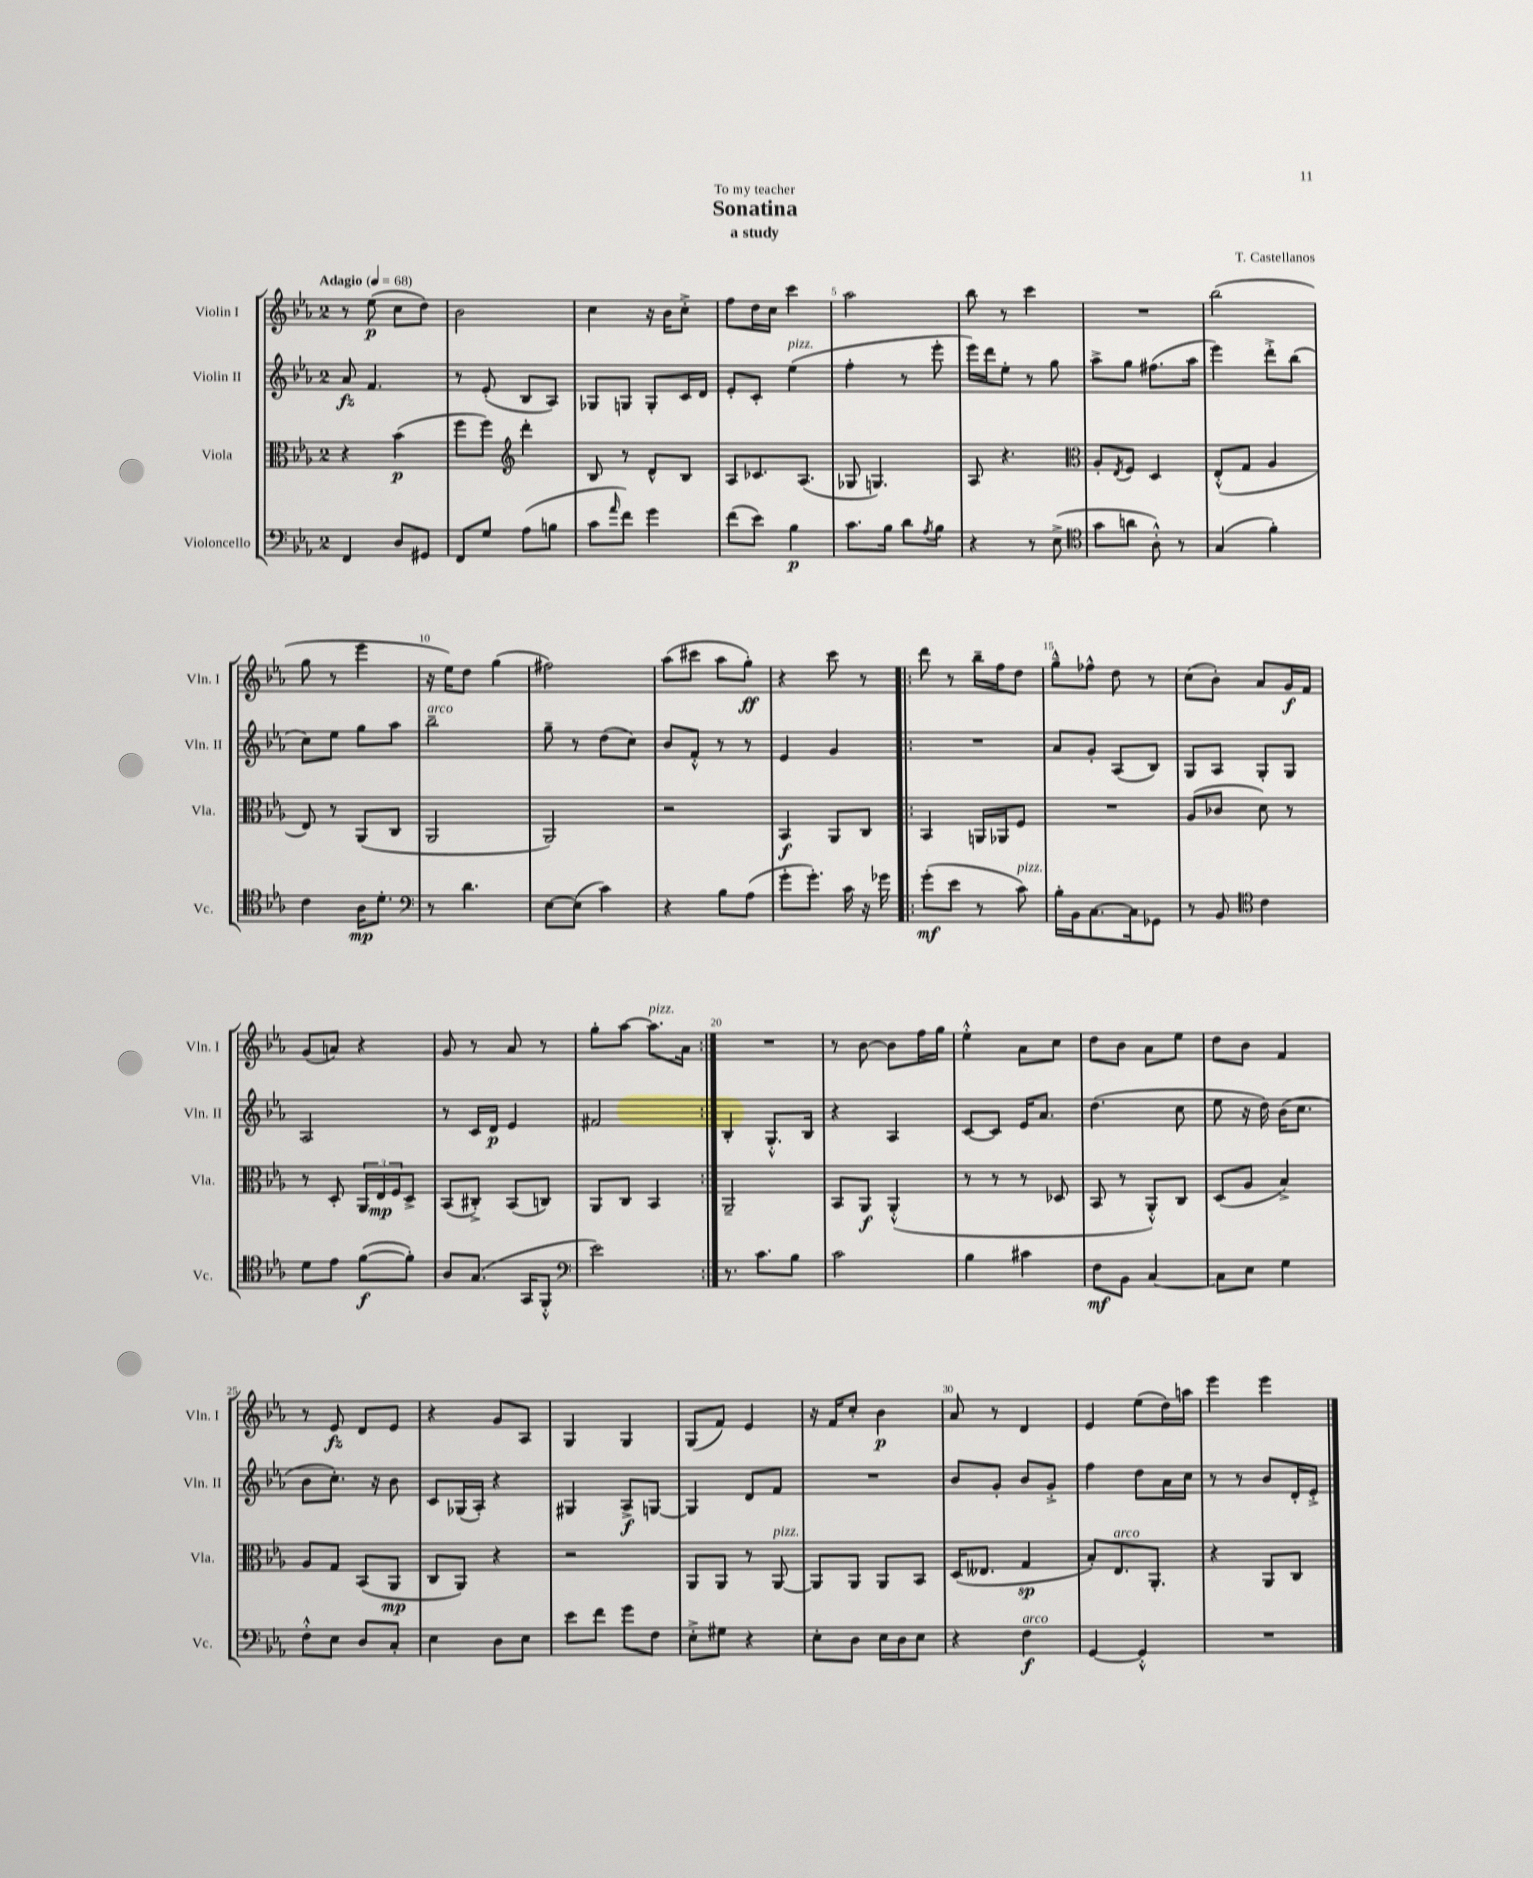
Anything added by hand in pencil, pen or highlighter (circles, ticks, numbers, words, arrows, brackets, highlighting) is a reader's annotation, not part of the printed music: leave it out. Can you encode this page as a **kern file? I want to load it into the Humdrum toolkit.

**kern	**kern	**kern	**kern
*staff4	*staff3	*staff2	*staff1
*clefF4	*clefC3	*clefG2	*clefG2
*k[b-e-a-]	*k[b-e-a-]	*k[b-e-a-]	*k[b-e-a-]
*M2/4	*M2/4	*M2/4	*M2/4
*MM68	*MM68	*MM68	*MM68
4FF/	4r	8a-/	8r
.	.	4.f/	(8ee-\
8D/L	(4b-\	.	8cc\L
8GG#/J	.	.	8dd\J)
=	=	=	=
8FF/L	8ff\L	8r	2b-\
8G/J	8ff\J)	(8e-'/	.
*	*clefG2	*	*
(8A-\L	4ddd'\	8B-/L	.
8B\J	.	8A-/J)	.
=	=	=	=
8c\L	8B-/	8G-/L	4cc\
16qqa-/	.	.	.
8f\J)	8r	8G/J	.
4g\	8d^^/L	8G'/L	16r
.	.	.	16b-\LK
.	8B-/J	16c/L	8cc'^\J
.	.	16d/JJ	.
=	=	=	=
(8f\L	8A-/L	8e-'/L	8ff\L
8e-\J)	8.c-/	8c'/J	16dd\L
.	.	.	16cc\JJ
4B-\	.	(4ee-\	4ccc\
.	(8.A-/J	.	.
=	=	=	=
8.c\L	8G-/	4ff'\	2aa-\
.	4.G/)	.	.
16B-\Jk	.	.	.
8d\L	.	8r	.
8qA-/	.	.	.
8B-\J	.	8eee-'\	.
=	=	=	=
4r	8A-/	16eee-\LL)	8bb-\
.	.	16ddd\J	.
.	4.r	8ee-'\J	8r
8r	.	8r	4ccc\
(8E-^\	.	8gg\	.
=	=	=	=
*clefC4	*clefC3	*	*
8g\L	8A-'/L	8aa-^\L	2r
.	8qE-/	.	.
8a\J	8F/J	8gg\J	.
8A-'^^\)	4D/	(8.ff#\L	.
8r	.	.	.
.	.	16aa-\Jk	.
=	=	=	=
(4G/	(8E-'^^/L	4eee-\)	(2bb-\
.	8G/J	.	.
4f'\)	4A-/	8ddd'^\L	.
.	.	(8bb-\J	.
=	=	=	=
4c\	8E-/)	8cc\L)	8gg\
.	8r	8ee-\J	8r
16A-\LK	(8AA-/L	8gg\L	4eee-\
8.d'\J	.	.	.
.	8C/J	8aa-\J	.
=	=	=	=
*clefF4	*	*	*
8r	2AA-/	2bb-~\	16r
.	.	.	16ee-\LK)
4.d\	.	.	8dd\J
.	.	.	(4gg\
=	=	=	=
[8E-\L	2AA-/)	8gg~\	2ff#\)
(8E-\]J	.	8r	.
4c\)	.	(8dd\L	.
.	.	8cc\J)	.
=	=	=	=
4r	2r	8b-/L	(8aa-\L
.	.	8f'^^/J	8ccc#\J
8B-\L	.	8r	8aa-\L
(8A-\J	.	8r	8gg'\J)
=	=	=	=
8g'\L	4BB-/	4e-/	4r
8.g'\J)	.	.	.
.	8AA-/L	4g/	8ccc\
16c\	.	.	.
16r	8C/J	.	8r
16g-\	.	.	.
=!|:	=!|:	=!|:	=!|:
(8g'\L	4BB-/	2r	8ddd\
8e-\J	.	.	8r
8r	16AA/LL	.	16bb-~\LL
.	16AA-/J	.	16ff\J
8c\)	8F/J	.	8dd\J
=	=	=	=
16B-'\LL	2r	8a-/L	8gg~^^\L
16BB-\J	.	.	.
[8.C\	.	8g'/J	8ff-^^\J
.	.	(8A-/L	8dd\
16C\]k	.	.	.
8GG-\J	.	8B-/J)	8r
=	=	=	=
8r	(8A-/L	8G/L	(8cc\L
8BB-/	8c-/J	8A-/J	8b-'\J)
*clefC4	*	*	*
4c\	8d\)	8G'/L	8a-/L
.	8r	8G/J	16g/L
.	.	.	16f/JJ
=	=	=	=
8d\L	8r	2A-/	(8g/L
8e-\J	8D'/	.	8a/J)
([8f\L	24AA-/LL	.	4r
.	24E-/	.	.
.	24F/J	.	.
8f'\]J)	8D^/J	.	.
=	=	=	=
8A-/L	(8BB-/L	8r	8g/
(8.G/J	8C#'^/J)	16c/LL	8r
.	.	16d/JJ	.
.	(8BB-/L	4e-/	8a-/
16GG/LK	.	.	.
8FF'^^/J	8C/J)	.	8r
=	=	=	=
*clefF4	*	*	*
2e-\)	8AA-/L	2f#/	8gg'\L
.	8C/J	.	[8aa-\J
.	4BB-/	.	8.aa-\]L
.	.	.	16a-\Jk
=:|!	=:|!	=:|!	=:|!
8.r	2AA-~/	4B-'/	2r
8.c\L	.	.	.
.	.	8.G'^^/L	.
8B-\J	.	.	.
.	.	16B-/Jk	.
=	=	=	=
2c\	8BB-/L	4r	8r
.	8AA-/J	.	[8b-\
.	(4AA-'^^/	4A-/	8b-\]L
.	.	.	16ff\L
.	.	.	16gg\JJ
=	=	=	=
4B-\	8r	[8c/L	4ee-'^^\
.	8r	8c/]J	.
4c#\	8r	16e-/LK	8a-\L
.	.	8.a-/J	.
.	8D-/	.	8cc\J
=	=	=	=
8F\L	8BB-/	(4.dd\	8dd\L
8BB-\J	8r	.	8b-\J
[4C/	8AA-'^^/L)	.	8a-\L
.	8C/J	8cc\	8ee-\J
=	=	=	=
8C\]L	(8D/L	8ee-\	8dd\L
8E-\J	8A-/J	16r	8b-\J
.	.	16dd\)	.
4G\	4B-^/)	(16b-\LK	4f/
.	.	8.cc\J	.
=	=	=	=
8F'^^\L	8A-/L	8b-\L	8r
8E-\J	8G/J	8.cc'\J)	8e-/
8D/L	(8BB-/L	.	8d/L
.	.	16r	.
8C'/J	8AA-/J	8b-\	8e-/J
=	=	=	=
4E-\	8C/L	8c/L	4r
.	8AA-/J)	(16G-/L	.
.	.	16A-'/JJ)	.
8D\L	4r	4r	8g/L
8E-\J	.	.	8A-/J
=	=	=	=
8e-\L	2r	4G#/	4G/
8f\J	.	.	.
8g\L	.	8A-^/L	4G/
8F\J	.	[8G/J	.
=	=	=	=
8E-'^\L	8AA-/L	4G/]	(8G/L
8G#\J	8AA-/J	.	8f/J)
4r	8r	8d/L	4e-/
.	[8AA-/	8f/J	.
=	=	=	=
8E-'\L	8AA-/]L	2r	16r
.	.	.	16f/LK
8D\J	8AA-/J	.	8cc'/J
16E-\LL	8AA-/L	.	4b-\
16D\J	.	.	.
8E-\J	8BB-/J	.	.
=	=	=	=
4r	(16D/LK	8b-/L	8a-/
.	8.E--/J	.	.
.	.	8g'/J	8r
4F\	4G/	8b-/L	4d/
.	.	8g'^/J	.
=	=	=	=
[4GG/	8B-'/L)	4ff\	4e-/
.	8.E-/	.	.
4GG'^^/]	.	8dd\L	(8ee-\L
.	8.AA-'/J	.	.
.	.	16a-\L	16dd\L)
.	.	16cc\JJ	16aa\JJ
=	=	=	=
2r	4r	8r	4eee-\
.	.	8r	.
.	8AA-/L	8b-/L	4eee-\
.	8C/J	16d'/L	.
.	.	16e-'^/JJ	.
==	==	==	==
*-	*-	*-	*-
